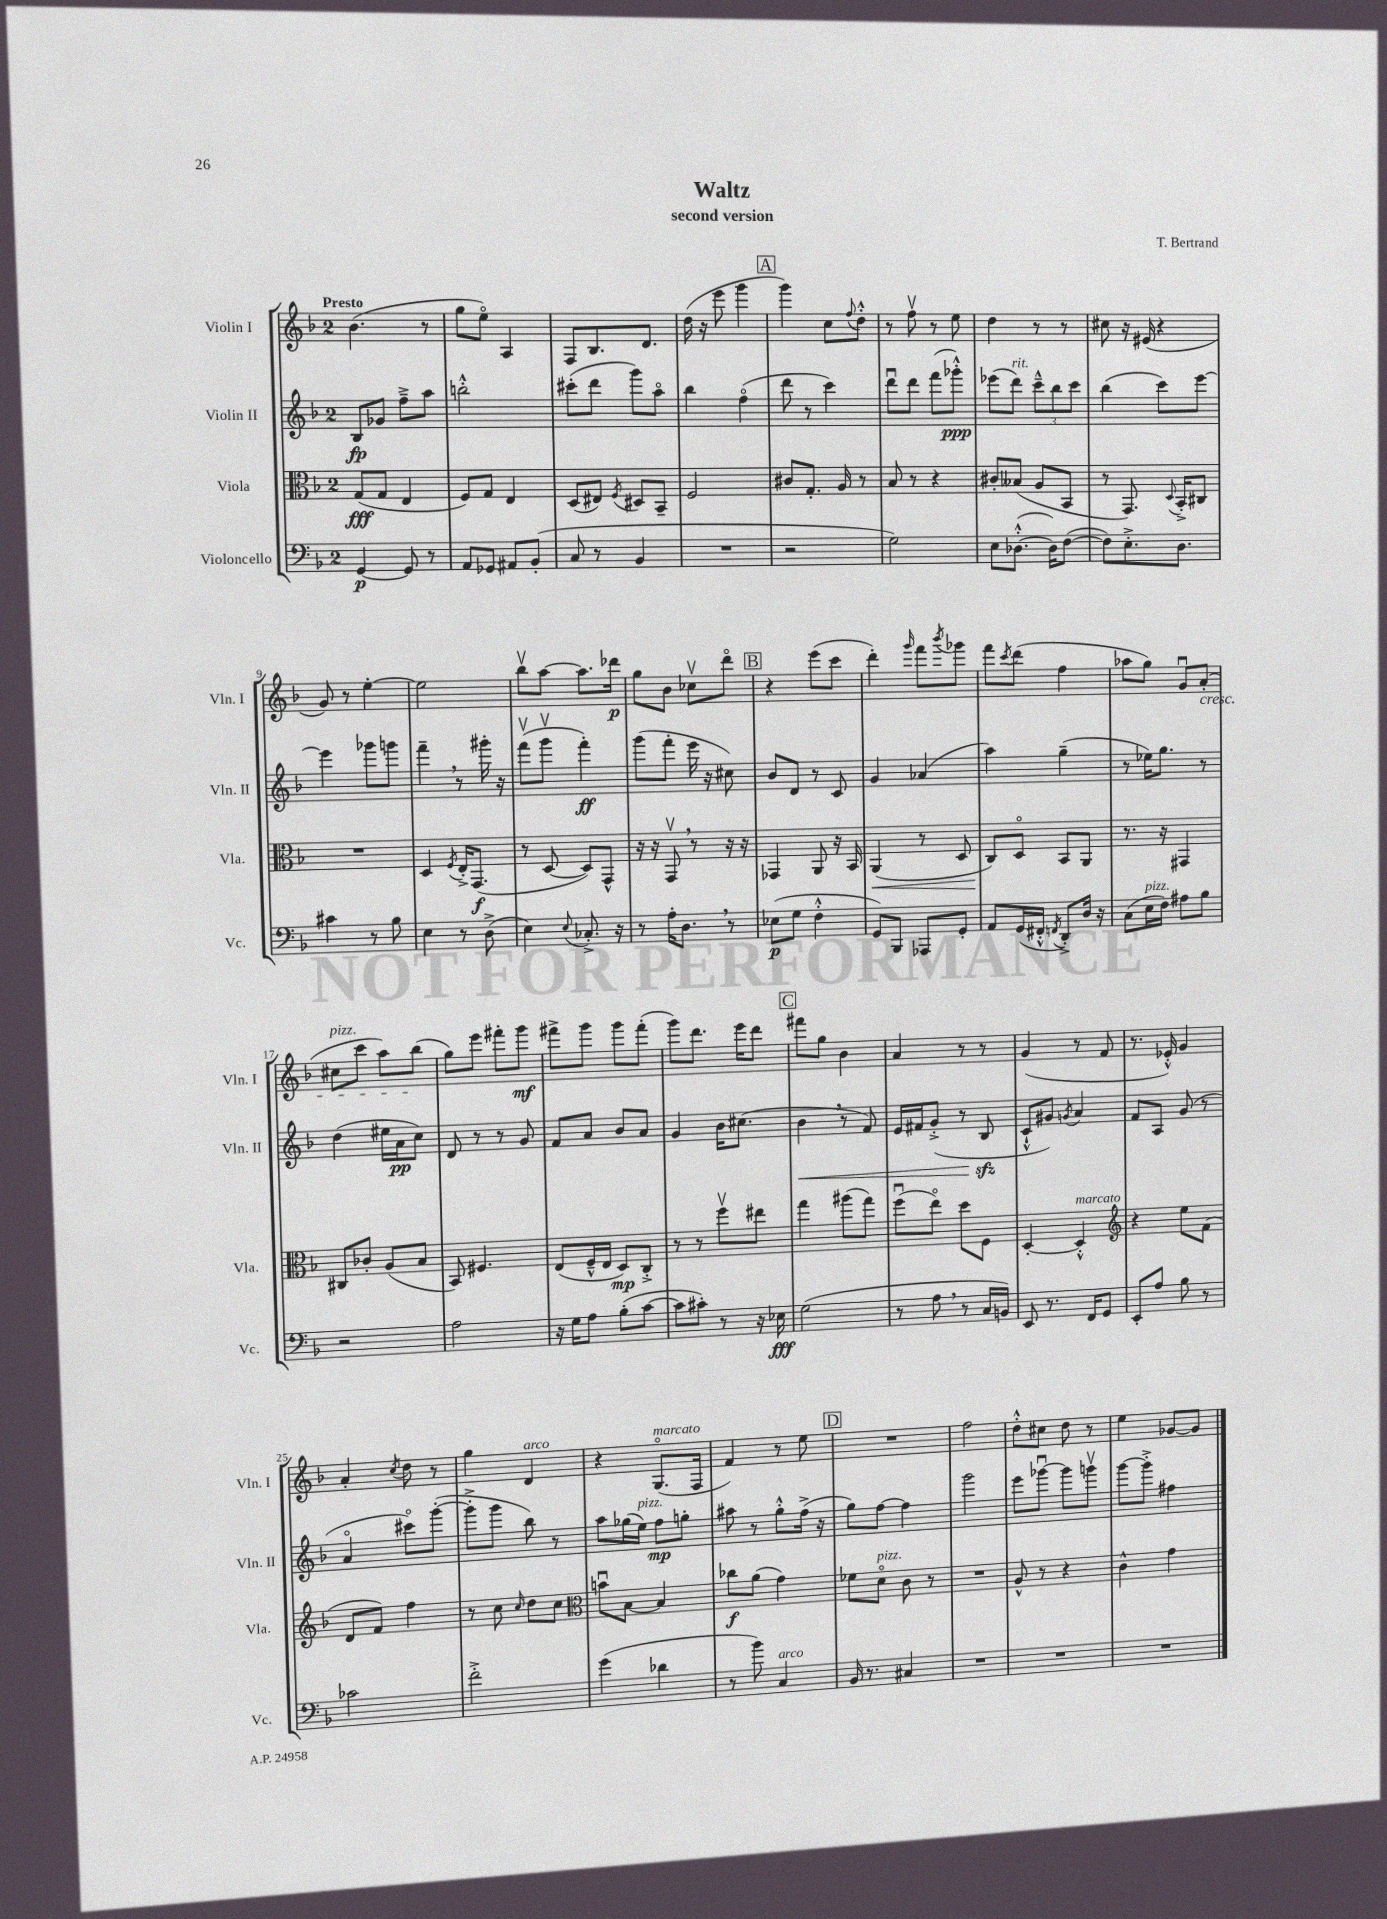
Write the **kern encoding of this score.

**kern	**dynam	**kern	**dynam	**kern	**dynam	**kern	**dynam
*part4	*part4	*part3	*part3	*part2	*part2	*part1	*part1
*staff4	*staff4	*staff3	*staff3	*staff2	*staff2	*staff1	*staff1
*I"Violoncello	*	*I"Viola	*	*I"Violin II	*	*I"Violin I	*
*I'Vc.	*	*I'Vla.	*	*I'Vln. II	*	*I'Vln. I	*
*clefF4	*	*clefC3	*	*clefG2	*	*clefG2	*
*k[b-]	*	*k[b-]	*	*k[b-]	*	*k[b-]	*
*M2/4	*	*M2/4	*	*M2/4	*	*M2/4	*
=1	=1	=1	=1	=1	=1	=1	=1
!	!	!	!	!	!	!LO:TX:a:B:t=Presto	!
[4GG/	p	(8G/L	fff	8B-/L	fp	(4.b-\	.
.	.	8G/J	.	8g-X/J	.	.	.
8GG/]	.	4E/	.	8ff~^\L	.	.	.
8r	.	.	.	8aa\J	.	8r	.
=2	=2	=2	=2	=2	=2	=2	=2
8AA/L	.	8F/L)	.	2bbn'^^\	.	8gg\L	.
8GG-X/J	.	8G/J	.	.	.	8ee\J)	.
8AA#X/L	.	4E/	.	.	.	4A/	.
(8BB-'/J	.	.	.	.	.	.	.
=3	=3	=3	=3	=3	=3	=3	=3
8C/	.	(8D/L	.	(8ccc#X'\L	.	8F/L	.
8r	.	8E#X/J)	.	8ddd\J	.	8.B-/	.
.	.	8qF/	.	.	.	.	.
4BB-/	.	8D#X/L	.	8ggg\L)	.	.	.
.	.	.	.	.	.	8.d/J	.
.	.	8BB-~/J	.	8aa\J	.	.	.
=4	=4	=4	=4	=4	=4	=4	=4
2r	.	2F/	.	4bb-\	.	(16dd\	.
.	.	.	.	.	.	16r	.
.	.	.	.	.	.	8eee\	.
.	.	.	.	(4ff\	.	4ggg\	.
!!LO:REH:place=s1:t=A
=5	=5	=5	=5	=5	=5	=5	=5
2r	.	8c#X/L	.	8ddd\	.	4ggg\)	.
.	.	8.G'/J	.	8r	.	.	.
.	.	.	.	4ccc\)	.	8cc\L	.
.	.	16A/	.	.	.	.	.
.	.	.	.	.	.	8qqff/	.
.	.	8r	.	.	.	8dd'^^\J	.
=6	=6	=6	=6	=6	=6	=6	=6
2G\)	.	8B-/	.	8dddu\L	.	8r	.
.	.	8r	.	8ddd\J	.	8ffv\	.
.	.	4r	.	(8fff\L	.	8r	.
.	.	.	.	8ggg-X'^^\J)	ppp	8ee\	.
=7	=7	=7	=7	=7	=7	=7	=7
8E\L	.	8c#X'/L	.	(8eee-X\L	.	4dd\	.
!	!	!	!	!LO:TX:a:i:t=rit.	!	!	!
([8.D-X'^^\J	.	(8B--X/J	.	8ddd\J)	.	.	.
.	.	8A/L	.	12ccc~^^\L	.	8r	.
16D-\KL])	.	.	.	.	.	.	.
.	.	.	.	12bb-\	.	.	.
([8F\J	.	8BB-/J	.	.	.	8r	.
.	.	.	.	12ccc\J	.	.	.
=8	=8	=8	=8	=8	=8	=8	=8
8F\L])	.	8r	.	(4bb-\	.	8cc#X\	.
8.E'^\	.	8.GG/)	.	.	.	16r	.
.	.	.	.	.	.	(16e#X/	.
.	.	.	.	8ccc\L)	.	4r	.
.	.	8qqD/	.	.	.	.	.
8.D\J	.	16BB-'^/KL	.	.	.	.	.
.	.	8C#X/J	.	[8eee\J	.	.	.
!!LO:LB:g=z
=9	=9	=9	=9	=9	=9	=9	=9
4c#X\	.	2r	.	4eee\]	.	8g/)	.
.	.	.	.	.	.	8r	.
8r	.	.	.	8ggg-X\L	.	[4ee'\	.
8B-\	.	.	.	8gggn\J	.	.	.
=10	=10	=10	=10	=10	=10	=10	=10
4E\	.	4D/	.	4fff~,\	.	2ee\]	.
.	.	8qF/	.	.	.	.	.
8r	.	16E'^/KL	.	8r	.	.	.
.	.	(8.GG/J	f	.	.	.	.
(8D^\	.	.	.	16ggg#X'\	.	.	.
.	.	.	.	16r	.	.	.
=11	=11	=11	=11	=11	=11	=11	=11
4E\)	.	8r	.	(8fffv\L	.	8bb-v\L	.
.	.	[8D/	.	8gggv\J	.	[8aa\J	.
8qqE/	.	.	.	.	.	.	.
8.C-X'^/	.	8D/L])	.	4fff'\)	ff	8.aa\L]	.
.	.	8GG^^/J	.	.	.	.	.
16r	.	.	.	.	.	16ddd-X\Jk	p
=12	=12	=12	=12	=12	=12	=12	=12
8r	.	16r	.	(8ggg\L	.	8gg\L	.
.	.	16r	.	.	.	.	.
16A'\KL	.	8GGv,/	.	8fff'\J	.	8b-\J	.
8.D,\J	.	.	.	.	.	.	.
.	.	8r	.	16eee\	.	8cc-Xv\L	.
.	.	.	.	16r	.	.	.
8r	.	16r	.	8cc#X\)	.	8ddd\J	.
.	.	16r	.	.	.	.	.
!!LO:REH:place=s1:t=B
=13	=13	=13	=13	=13	=13	=13	=13
(8E-X\L	p	4GG-X/	.	8b-/L	.	4r	.
8G\J	.	.	.	8d/J	.	.	.
4F'^^\	.	8AA/	.	8r	.	(8eee\L	.
.	.	16r	.	8c/	.	8ccc\J	.
.	.	16BB-/	.	.	.	.	.
=14	=14	=14	=14	=14	=14	=14	=14
!	!	!	!LO:HP:b	!	!	!	!
8GG/L)	.	(4AA/	<	4g/	.	4ddd'\)	.
8BBB-/J	.	.	.	.	.	.	.
.	.	.	.	.	.	16qqggg/	.
8AAA-X/L	.	8r	.	(4a-X/	.	8fff\L	.
.	.	.	.	.	.	8qbbb-/	.
8GG'/J	.	8D/	.	.	.	8ggg-X\J	.
=15	=15	=15	=15	=15	=15	=15	=15
8AA/L	.	8C/L)	.	4aa\)	.	8fff\L	.
.	.	.	.	.	.	8qccc/	.
(16GG/L	.	8D/J	[	.	.	(8ddd\J	.
16FF#X'^^/JJ	.	.	.	.	.	.	.
8qFFn/	.	.	.	.	.	.	.
8DD'^/L)	.	8BB-/L	.	(4gg~\	.	4ff\	.
16D/Jk	.	8AA/J	.	.	.	.	.
16r	.	.	.	.	.	.	.
=16	=16	=16	=16	=16	=16	=16	=16
(8C\L	.	8.r	.	8r	.	8aa-X\L	.
!LO:TX:a:i:t=pizz.	!	!	!	!	!	!	!
16E\L	.	.	.	16ee-X\KL)	.	8gg\J)	.
16F\JJ)	.	16r	.	8.gg\J	.	.	.
8A#X\L	.	4GG#X/	.	.	.	8gu/L	.
!	!	!	!	!	!	!LO:TX:b:i:t=cresc.	!
8B-\J	.	.	.	8r	.	(8a'/J	.
!!LO:LB:g=z
=17	=17	=17	=17	=17	=17	=17	=17
!	!	!	!	!	!	!LO:TX:a:i:t=pizz.	!
2r	.	8C#X/L	.	(4dd\	.	8cc#X\L	.
.	.	8c-X'/J	.	.	.	8ccc\J	.
.	.	(8A/L	.	16ee#X\LL	.	8aa\L)	.
.	.	.	.	16a\J	pp	.	.
.	.	8B-/J	.	8cc\J)	.	(8bb-\J	.
=18	=18	=18	=18	=18	=18	=18	=18
2A\	.	8BB-/)	.	8d/	.	8gg\L)	.
.	.	4.F#X/	.	8r	.	8eee\J	.
.	.	.	.	8r	.	8fff#X'\L	.
.	.	.	.	8g/	.	8ggg\J	mf
=19	=19	=19	=19	=19	=19	=19	=19
16r	.	(8E/L	.	8f/L	.	8fff#X^\L	.
16G\KL	.	.	.	.	.	.	.
8A\J	.	16F~^^/L	.	8a/J	.	8ggg\J	.
.	.	16E/JJ	.	.	.	.	.
(8B-'\L	.	8D/L)	mp	8b-/L	.	8ggg\L	.
[8c\J	.	8C'^/J	.	8a/J	.	(8fff#'\J	.
=20	=20	=20	=20	=20	=20	=20	=20
8c\L]	.	8r	.	4g/	.	8ggg\L)	.
8c#X'\J)	.	8r	.	.	.	8.ddd\J	.
8r	.	8ffv\L	.	16b-\KL	.	.	.
.	.	.	.	(8.cc#X\J	.	16eee\KL	.
16r	.	8ee#X\J	.	.	.	8ddd\J	.
16E-X\	fff	.	.	.	.	.	.
!!LO:REH:place=s1:t=C
=21	=21	=21	=21	=21	=21	=21	=21
!	!	!	!	!	!LO:HP:b	!	!
(2G\	.	4gg\	.	4b-,\	<	8fff#X\L	.
.	.	.	.	.	.	8gg\J	.
.	.	(8aa#X\L	.	8r	.	4b-\	.
.	.	8gg\J)	.	8f/)	.	.	.
=22	=22	=22	=22	=22	=22	=22	=22
8r	.	(8ffu\L	.	16e/LL	.	4a/	.
.	.	.	.	16f#X/J	.	.	.
8A,\	.	8ee\J)	.	(8g'^/J	.	.	.
8r	.	8dd\L	.	8r	.	8r	.
16C/LL	.	8F\J	.	8B-zz/	.	8r	.
16BBn/JJ)	.	.	.	.	.	.	.
.	.	.	.	.	[	.	.
=23	=23	=23	=23	=23	=23	=23	=23
8EE/	.	[4D'/	.	8c`^^/L	.	(4g/	.
8.r	.	.	.	8g#X/J)	.	.	.
.	.	.	.	8qgn/	.	.	.
!	!	!LO:TX:a:i:t=marcato	!	!	!	!	!
.	.	4D'^^/]	.	4a/	.	8r	.
16FF/KL	.	.	.	.	.	.	.
8GG/J	.	.	.	.	.	8f/	.
=24	=24	=24	=24	=24	=24	=24	=24
*	*	*clefG2	*	*	*	*	*
8EE'/L	.	4r	.	8f/L	.	8.r	.
8A/J	.	.	.	8A/J	.	.	.
.	.	.	.	.	.	16e-X'^^/)	.
8B-\	.	8ee\L	.	(8g/	.	4g/	.
8r	.	(8f\J	.	8r	.	.	.
!!LO:LB:g=z
=25	=25	=25	=25	=25	=25	=25	=25
2c-X\	.	8d/L	.	4a/	.	4a'/	.
.	.	8f/J)	.	.	.	.	.
.	.	.	.	.	.	8qcc/	.
.	.	4ff\	.	8ccc#X\L)	.	8dd\	.
.	.	.	.	([8ggg'\J	.	8r	.
=26	=26	=26	=26	=26	=26	=26	=26
2f'^\	.	8r	.	8ggg'^\L]	.	4gg\	.
.	.	8cc\	.	8ggg\J	.	.	.
.	.	16qqcc/	.	.	.	.	.
!	!	!	!	!	!	!LO:TX:a:i:t=arco	!
.	.	8dd\L	.	8bb-\)	.	4d/	.
.	.	8cc\J	.	8r	.	.	.
=27	=27	=27	=27	=27	=27	=27	=27
*	*	*clefC3	*	*	*	*	*
(4g\	.	8bnu\L	.	8aa\L	.	4r	.
.	.	[8B-\J	.	(16gg-X\L	.	.	.
!	!	!	!	!LO:TX:a:i:t=pizz.	!	!	!
.	.	.	.	16ee\JJ)	.	.	.
!	!	!	!	!	!	!LO:TX:a:i:t=marcato	!
4d-X\	.	4B-/]	.	8ff\L	mp	(8.G/L	.
.	.	.	.	8ggn'\J	.	.	.
.	.	.	.	.	.	16F/Jk	.
=28	=28	=28	=28	=28	=28	=28	=28
8r	.	8cc-X\L	f	8aa#X\	.	4f/)	.
8b-\)	.	(8a\J	.	8r	.	.	.
!LO:TX:a:i:t=arco	!	!	!	!	!	!	!
4C/	.	4g\)	.	8gg'^^\L	.	8r	.
.	.	.	.	(16ff^\Jk	.	8ee\	.
.	.	.	.	16r	.	.	.
!!LO:REH:place=s1:t=D
=29	=29	=29	=29	=29	=29	=29	=29
16BB-/	.	8f-X\L	.	8gg\L)	.	2r	.
8.r	.	.	.	.	.	.	.
!	!	!LO:TX:a:i:t=pizz.	!	!	!	!	!
.	.	8d\J	.	[8ff\J	.	.	.
4C#X/	.	8c\	.	4ff\]	.	.	.
.	.	8r	.	.	.	.	.
=30	=30	=30	=30	=30	=30	=30	=30
2r	.	2r	.	2ggg\	.	2ff\	.
=31	=31	=31	=31	=31	=31	=31	=31
2r	.	8A^^/	.	8eee\L	.	8dd'^^\L	.
.	.	8r	.	[8ggg-Xu\J	.	8cc#X\J	.
.	.	4r	.	8ggg-\L]	.	8dd\	.
.	.	.	.	8gggnv\J	.	8r	.
=32	=32	=32	=32	=32	=32	=32	=32
2r	.	4c^^\	.	[8ggg\L	.	4ee\	.
.	.	.	.	8ggg'^\J]	.	.	.
.	.	4g\	.	4ff#X\	.	[8g-X/L	.
.	.	.	.	.	.	8g-/J]	.
==	==	==	==	==	==	==	==
*-	*-	*-	*-	*-	*-	*-	*-
